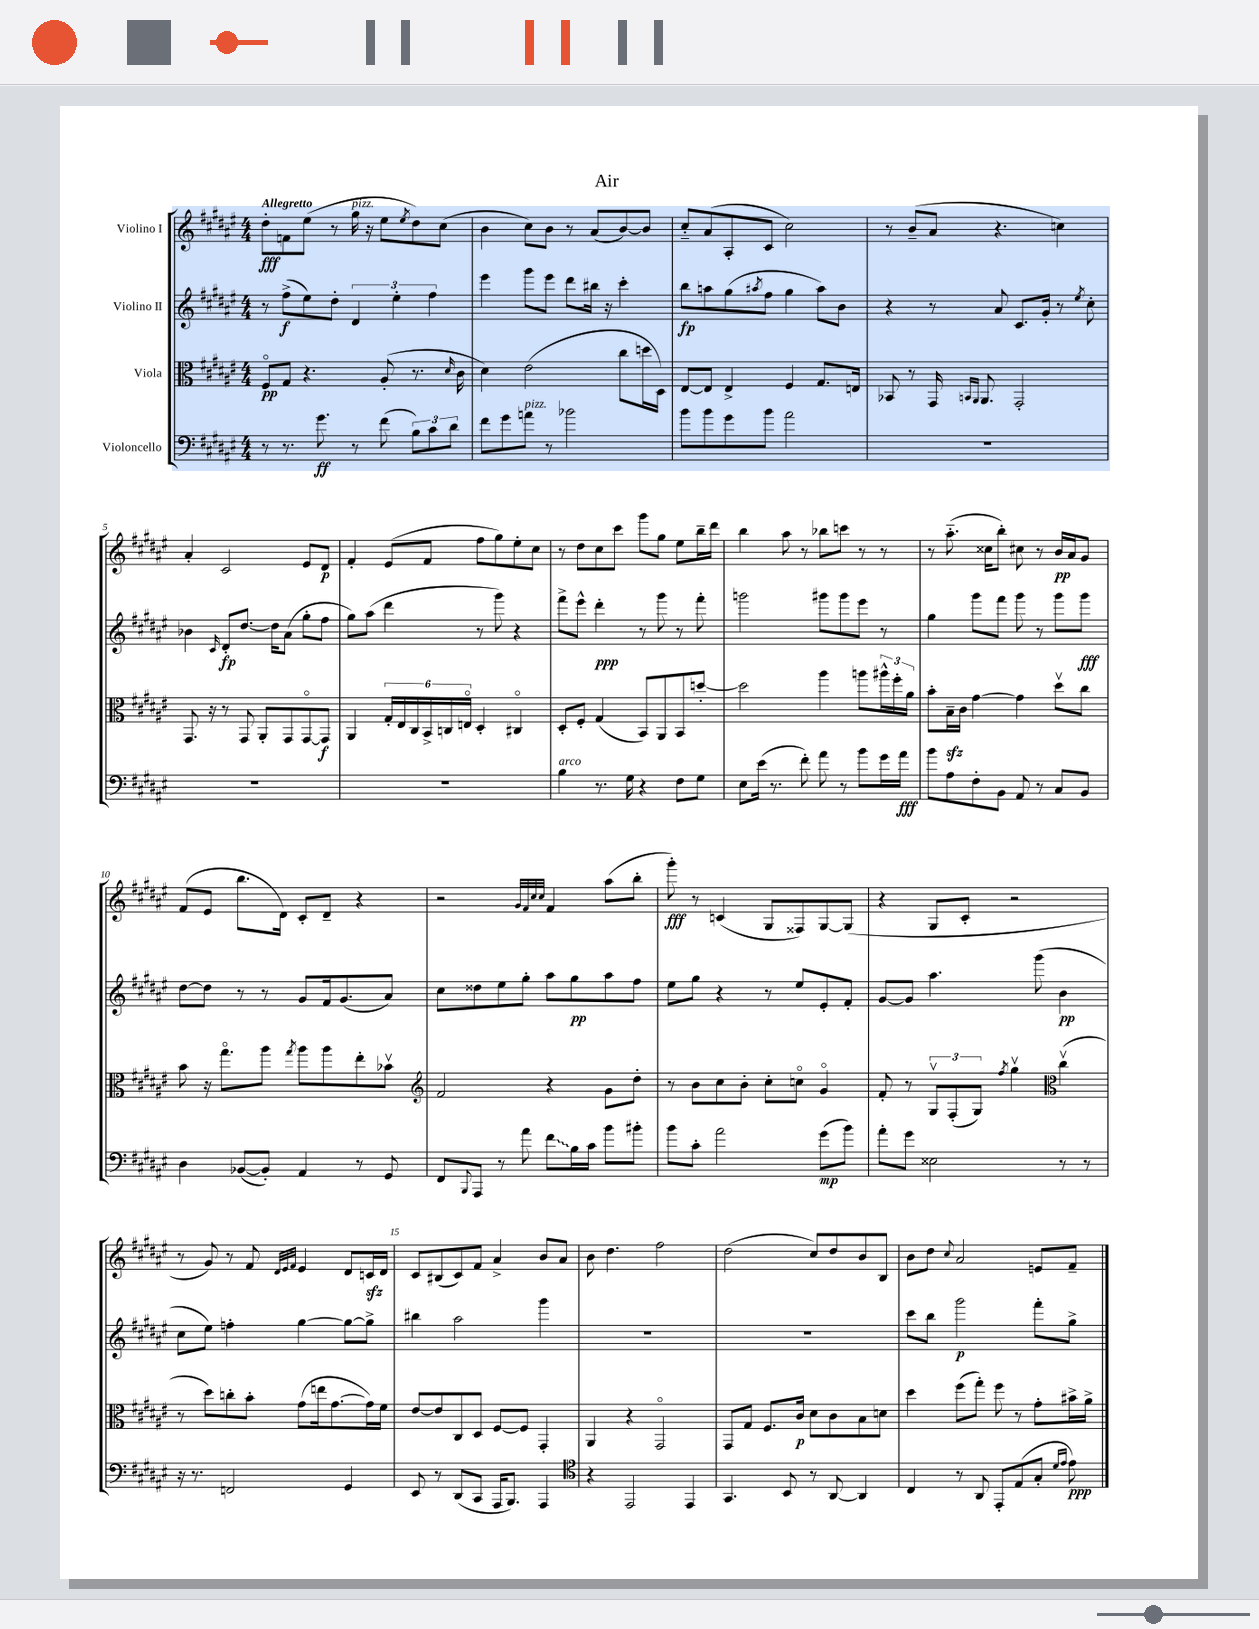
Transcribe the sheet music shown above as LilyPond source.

\header { title = "Air" }
<<
\new StaffGroup <<
\new Staff = "s0" \with { instrumentName = "Violino I" } {
    \clef treble \key fis \major \numericTimeSignature \time 4/4 \tempo "Allegretto"
    dis''8-.\fff f'8 eis''8( r8 gis''16^\markup { \italic "pizz." } r16 eis''8 \acciaccatura { eis''8 } dis''8) cis''8( |
    b'4 cis''8) b'8 r8 ais'8( b'8~) b'8 |
    cis''8-_ ais'8( ais8-. cis'8 cis''2) |
    r8 b'8--( ais'8 r4. c''4) |
    ais'4-. cis'2 eis'8 dis'8\p |
    fis'4-. eis'8( fis'8 fis''8 gis''8) eis''8-. cis''8 |
    r8 dis''8 cis''8 cis'''8 gis'''8 gis''8 eis''8 b''16-- dis'''16 |
    b''4 ais''8 r8 bes''8 c'''8 r8 r8 |
    r8 ais''8.-_( cisis''16 b''8-.) cis''8 r8 b'16\pp ais'16 gis'8 |
    fis'8( eis'8 b''8. dis'16) cis'8-. dis'8-- r4 |
    r2 \grace { gis'32 fis'32 cis''32 cis''32 } fis'4 ais''8( b''8-. |
    gis'''8-.\fff) r8 c'4( gis8 fisis8) gis8~ gis8( |
    r4 gis8 cis'8-. r2 |
    r8 gis'8) r8 fis'8 \grace { dis'32 eis'32 fis'32 } eis'4 dis'8 c'16\sfz dis'16 |
    cis'8 bis8( cis'8) fis'8 ais'4-> b'8 ais'8 |
    b'8 dis''4. fis''2 |
    dis''2( cis''8) dis''8 b'8 b8 |
    b'8 dis''8 \appoggiatura { cis''8 } ais'2 e'8 fis'8-- \bar "|." |
}
\new Staff = "s1" \with { instrumentName = "Violino II" } {
    \clef treble \key fis \major \numericTimeSignature \time 4/4
    r8 fis''8->\f( eis''8) dis''8-. \tuplet 3/2 { dis'4 eis''4-. fis''4 } |
    eis'''4 gis'''8 eis'''8 dis'''8 bis''16 r16 cis'''4-. |
    b''8\fp a''8 gis''8( \acciaccatura { ais''8 } fis''8 gis''4 ais''8) b'8 |
    r4 r8 ais'8 cis'8. gis'16-. r8 \acciaccatura { eis''8 } cis''8-. |
    bes'4 \grace { cis'16 } dis'8-.\fp dis''8.~ dis''16 ais'8( gis''8-. fis''8 |
    gis''8) ais''8( dis'''4 r8 gis'''8) r4 |
    fis'''8-> eis'''8-^ dis'''4-.\ppp r8 gis'''8 r8 fis'''8-. |
    g'''2 gis'''8 gis'''8 eis'''8 r8 |
    gis''4 gis'''8 fis'''8 gis'''8 r8 gis'''8 gis'''8\fff |
    dis''8~ dis''8 r8 r8 gis'8 fis'16 gis'8.( ais'8) |
    cis''8 disis''8 eis''8 gis''8-. ais''8 gis''8\pp ais''8 fis''8 |
    eis''8 gis''8 r4 r8 eis''8 eis'8-. fis'8-. |
    gis'8~ gis'8 ais''4. gis'''8( b'4\pp |
    cis''8 eis''8) f''4-. gis''4~ gis''8~ gis''8-> |
    bis''4 ais''2 gis'''4 |
    R1 |
    R1 |
    cis'''8 b''8 gis'''2\p fis'''8-. gis''8-> \bar "|." |
}
\new Staff = "s2" \with { instrumentName = "Viola" } {
    \clef alto \key fis \major \numericTimeSignature \time 4/4
    fis8\flageolet\pp gis8 r4. ais8-.( r8. \grace { dis'16 } cis'16 |
    dis'4) eis'2( cis''8 d''16 dis16) |
    eis8~ eis8 eis4-> fis4 gis8. e16 |
    bes,8 r8 gis,16 \grace { b,16 ais,16 } ais,8. gis,2-. |
    gis,8. r16 r8 gis,8 ais,8-. gis,8 gis,8~\flageolet gis,8\f |
    ais,4 \tuplet 6/4 { gis16-. eis16 cis16 b,16-> c16 e16\flageolet } dis4-. cis4\flageolet |
    dis8-. fis8-. gis4( b,8) ais,8 b,8 d''8~-. |
    d''2 ais''4 a''8 \tuplet 3/2 { ais''16-^ fis''16-. ais'16 } |
    b'8-. b16--\sfz cis'16 gis'4~ gis'4 dis''8\upbow cis''8 |
    b'8 r16 gis''8.\flageolet ais''8 \acciaccatura { gis''8 } ais''8 ais''8 eis''8-. bes'8\upbow |
    \clef treble fis'2 r4 gis'8 dis''8-. |
    r8 b'8 cis''8 b'8-. cis''8-. c''8\flageolet gis'4\flageolet |
    fis'8-. r8 \tuplet 3/2 { gis8\upbow fis8-.( gis8) } \acciaccatura { fis''8 } gis''4\upbow \clef alto cis''4\upbow( |
    r8 dis''8) c''8-. b'8-. gis'8( e''16 gis'8.~ gis'16) fis'16 |
    eis'8~ eis'8 cis8 dis8 fis8~ fis8 gis,4-. |
    ais,4 r4 gis,2\flageolet |
    gis,8 gis8 fis8. cis'16\p dis'8 cis'8 b8 d'8 |
    dis''4 fis''8( gis''8-.) fis''8 r8 gis'8-. bis'16-> ais'16-> \bar "|." |
}
\new Staff = "s3" \with { instrumentName = "Violoncello" } {
    \clef bass \key fis \major \numericTimeSignature \time 4/4
    r8 r8. gis'8.\ff r8 fis'8( \tuplet 3/2 { b8) cis'8 dis'8 } |
    fis'8 gis'8 a'8^\markup { \italic "pizz." } r8 bes'2 |
    b'8 b'8 gis'8 b'8 ais'2 |
    R1 |
    R1 |
    R1 |
    b4^\markup { \italic "arco" } r8. gis16 r4 fis8 gis8 |
    eis8 eis'16( r8. fis'8-.) ais'8 r8 b'8 gis'16 ais'16\fff |
    b'8 ais8 fis8-. b,8 ais,8 r8 cis8 b,8 |
    dis4 bes,8~( bes,8-.) ais,4 r8 gis,8 |
    fis,8 \appoggiatura { b,,8 } ais,,8 r8 ais'8 \once \override Glissando.style = #'zigzag fis'8\glissando b16 cis'16 b'8 bis'8-. |
    b'8 cis'8-. ais'2 gis'8\mp( b'8) |
    ais'8-. gis'8 eisis2 r8 r8 |
    r16 r8. f,2 gis,4 |
    eis,8 r8 dis,8( cis,8 ais,,16 b,,8.) ais,,4 |
    \clef tenor r4 eis,2 eis,4 |
    gis,4. b,8 r8 ais,8~ ais,4 |
    cis4 r8 ais,8 eis,8-. eis8( gis8-. \grace { dis'16 eis'16 } eis'8\ppp) \bar "|." |
}
>>
>>
\layout { \context { \Score \override BarNumber.break-visibility = ##(#f #t #t) barNumberVisibility = #(every-nth-bar-number-visible 5) } }
